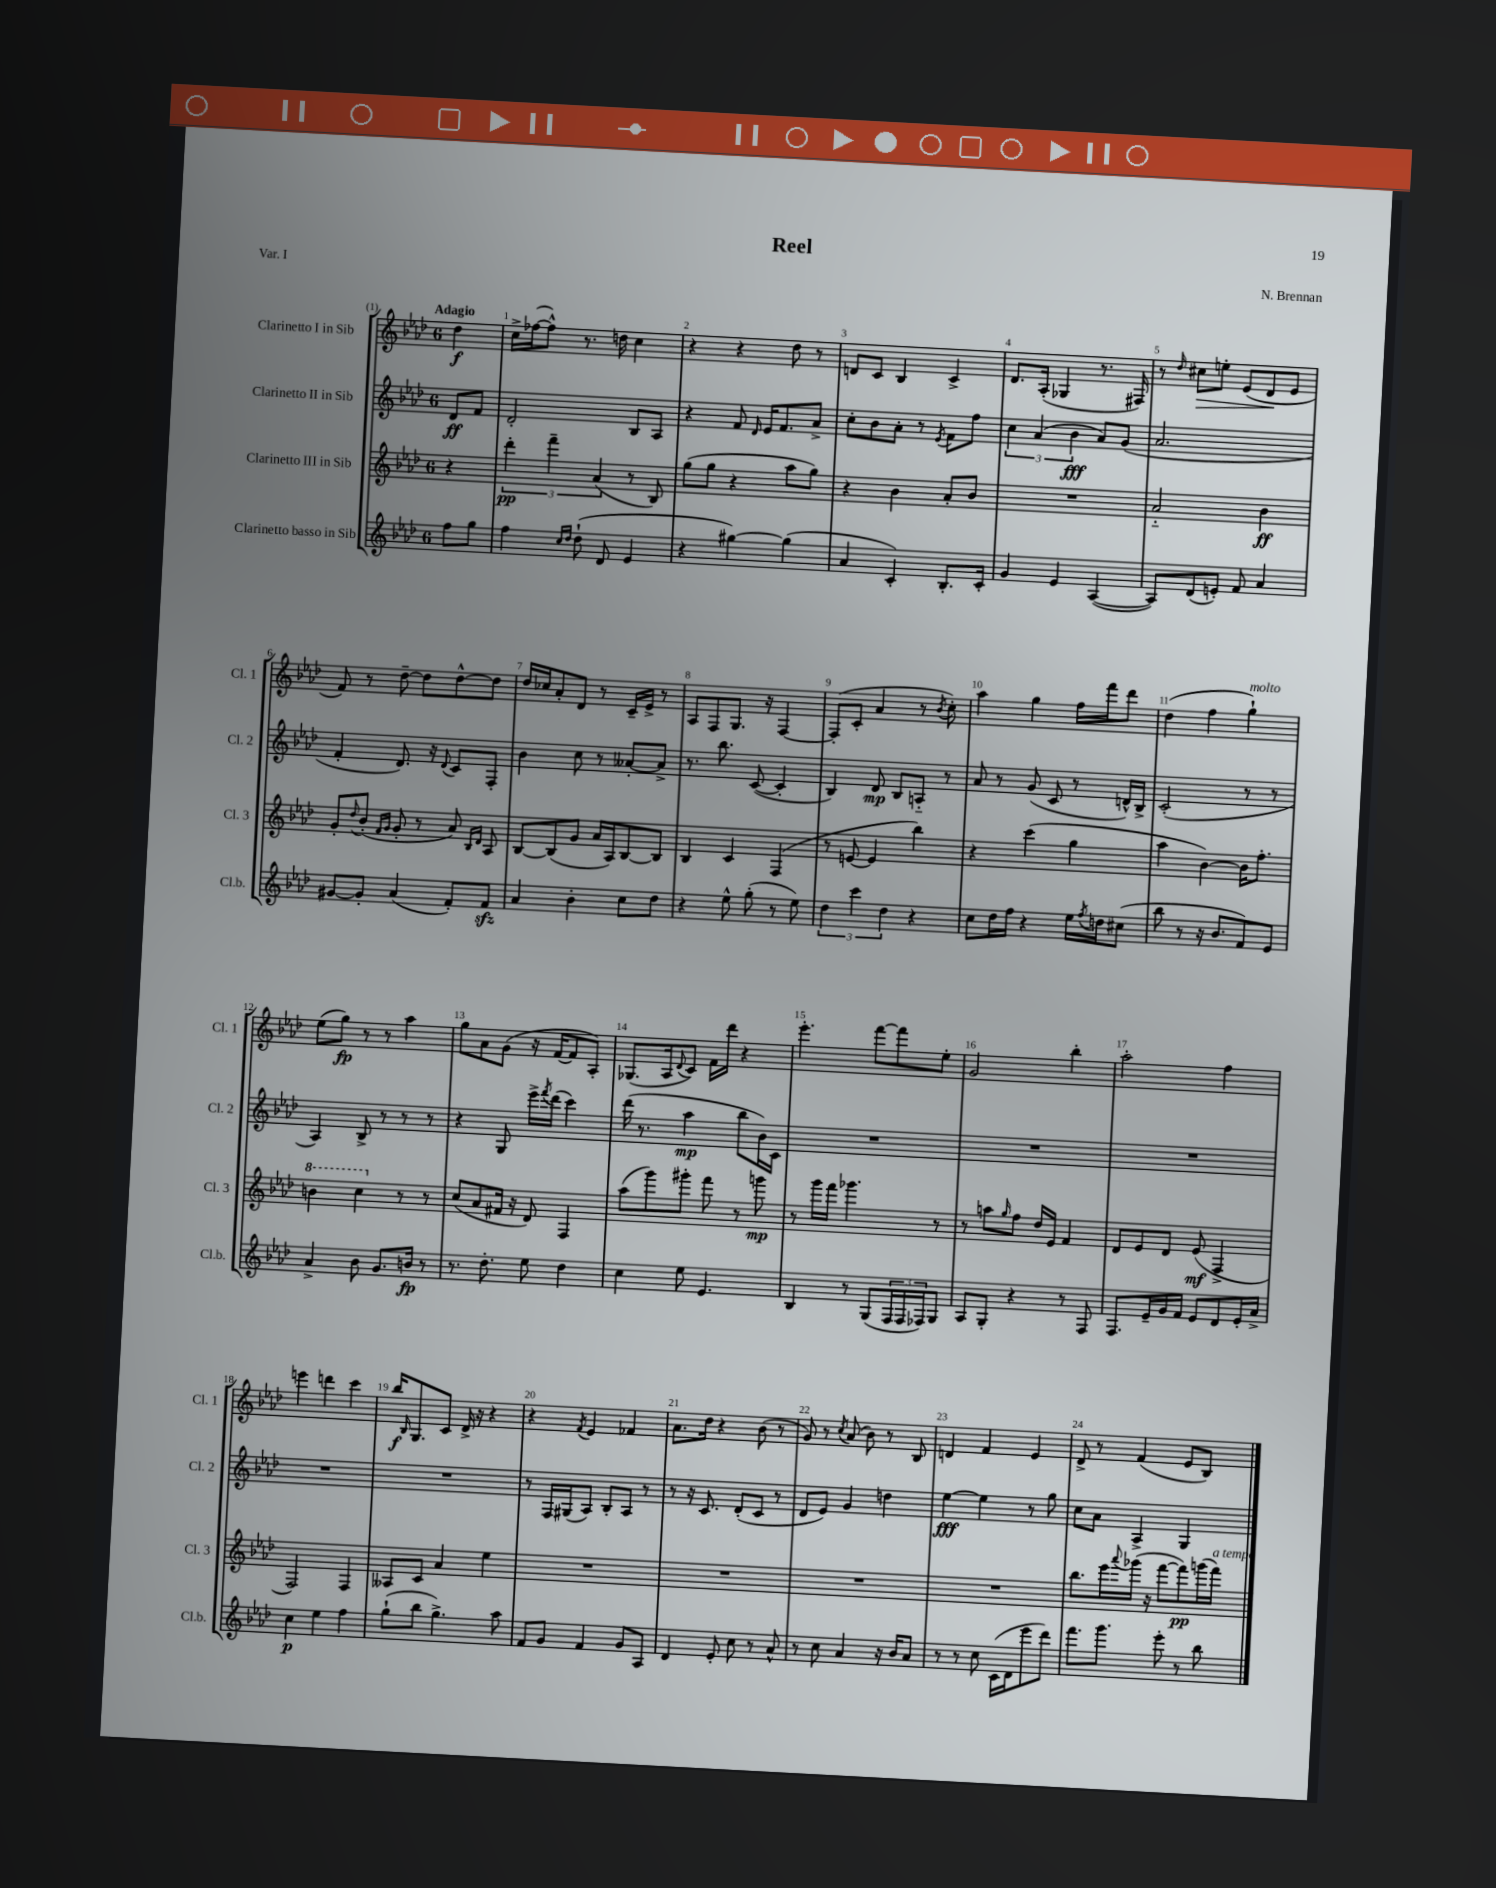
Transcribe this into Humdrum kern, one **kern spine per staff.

**kern	**kern	**kern	**kern
*staff4	*staff3	*staff2	*staff1
*clefG2	*clefG2	*clefG2	*clefG2
*k[b-e-a-d-]	*k[b-e-a-d-]	*k[b-e-a-d-]	*k[b-e-a-d-]
*M6/8	*M6/8	*M6/8	*M6/8
8ff	4r	8d-	4dd-
8gg	.	8f	.
=	=	=	=
4ff	6ddd-'	2d-'	16cc^
.	.	.	([16ff-
.	.	.	8ff-^^])
.	6fff~	.	.
16qqcc	.	.	.
16qqdd-	.	.	.
(8dd-`	.	.	8.r
.	(6a-	.	.
8d-	.	.	.
.	.	.	16dd
4e-	8r	8B-	4cc
.	8B-)	8A-	.
=	=	=	=
4r	(8gg	4r	4r
.	8gg	.	.
[4gg#)	4r	8f	4r
.	.	16qqd-	.
.	.	16e-	.
.	.	8.f	.
(4gg#]	8aa-	.	8dd-
.	8gg)	8a-^	8r
=	=	=	=
4a-	4r	8cc'	8d
.	.	8b-	8c
4c')	4b-	8a-'	4B-
.	.	8r	.
.	.	8qe-	.
8.B-'	8a-'	8f	4c^
.	8b-	8ff	.
16c'	.	.	.
=	=	=	=
4g	2.r	6cc	8.d-
.	.	(6a-	.
.	.	.	(16A-'
4e-	.	.	4G-
.	.	6b-	.
([4A-	.	8a-)	8.r
.	.	(8g	.
.	.	.	16F#)
=	=	=	=
8A-])	2a-'~	2.a-	8r
.	.	.	16qqdd-
(8d-	.	.	8cc#
8e')	.	.	8ee'
8f	.	.	(8e-
4a-	4b-	.	8d-
.	.	.	8e-
=	=	=	=
[8g#	8g'	4f'	8f)
.	8qqdd-	.	.
8g#']	(8b-'	.	8r
.	16qqf	.	.
.	16qqg	.	.
(4a-	8g'	8.d-)	[8dd-~
.	8r	.	8dd-]
.	.	16r	.
.	.	8qqd-	.
8f')	8a-)	8c	[8dd-^^
.	16qqB-	.	.
.	16qqd-	.	.
8f	8A-	8F'	8dd-]
=	=	=	=
4a-	[8B-	4b-	16dd-
.	.	.	16cc-
.	(8B-]	.	8a-'
4b-'	8g	8cc	8d-
.	16a-	8r	8r
.	16A-)	.	.
8cc	[8B-	[8a--'	16c~
.	.	.	16e-^
8dd-	8B-]	8a--^]	8r
=	=	=	=
4r	4B-	8.r	8A-
.	.	.	8F
.	.	8.bb-	.
8ee-^^	4c	.	8.G
(8gg'	.	([8c	.
.	.	.	16r
8r	(4F	4c']	[4F
8ee-)	.	.	.
=	=	=	=
6dd-	8r	4B-)	(8F']
.	[8e	.	8c'
6ccc	.	.	.
.	4e]	8d-	4a-
6dd-	.	.	.
.	.	8B-	.
4r	4bb-)	8A'~	8r
.	.	.	8qb-
.	.	8r	8cc')
=	=	=	=
8cc	4r	8a-	4aa-
16dd-	.	8r	.
16ff	.	.	.
4r	(4ccc	(8g	4gg
.	.	8c	.
16ee-	4gg	8r	16ff
8qff	.	.	.
16dd	.	.	16fff
(8cc#	.	16d^^)	8ddd-
.	.	16B-^	.
=	=	=	=
8bb-	4aa-	(2c'	(4dd-
8r	.	.	.
16r	[4b-)	.	4ff
8.b-	.	.	.
8f)	16b-]	8r	4gg`)
.	8.ff'	.	.
8e-	.	8r	.
=	=	=	=
4a-^	4bb	4A-)	(8ee-
.	.	.	8gg)
8b-	4ccc	8B-^	8r
8.g	.	8r	8r
.	8r	8r	4aa-
16b	.	.	.
8r	8r	8r	.
=	=	=	=
8.r	(8cc	4r	8gg
.	8a-	.	8a-
8.dd-'	.	.	.
.	16f#	8G	(8g
.	16r	.	.
8ee-	8d-)	16eee-^	16r
.	.	8qfff	.
.	.	(16ddd-	[16f
4dd-	4F	4ccc)	8f]
.	.	.	8A-')
=	=	=	=
4cc	(8aa-	(16ddd-	(8.G-
.	.	8.r	.
.	8ggg)	.	.
.	.	.	16A-
.	.	.	8qqd-
8ee-	8ggg#'	4aa-	8c)
4.e-	8fff	.	16f
.	.	.	16ddd-
.	8r	8bb-	4r
.	8ggg	16b-)	.
.	.	16c	.
=	=	=	=
4B-	8r	2.r	4.eee-'
.	16ggg	.	.
.	16fff	.	.
8r	4.ggg-	.	.
(8G	.	.	[8fff
24F	.	.	8fff]
24F	.	.	.
24F-)	.	.	.
8G	8r	.	8ee-'
=	=	=	=
8A-	8r	2.r	2g
8G'	8aa	.	.
.	16qqgg	.	.
4r	8ff	.	.
.	16dd-	.	.
.	16e-	.	.
8r	4f	.	4bb-'
8F	.	.	.
=	=	=	=
8.F	8d-	2.r	2aa-'
.	8e-	.	.
16e-~	.	.	.
16g	8d-	.	.
16f	.	.	.
8e-	(8e-	.	.
8d-	4F^	.	4ff
16e-'	.	.	.
16a-^	.	.	.
=	=	=	=
4cc	2F)	2.r	4eee
4ee-	.	.	4ddd
4ff	4F	.	4ccc
=	=	=	=
(8gg`	8A--	2.r	16bb-
.	.	.	16qqB-
.	.	.	8.G
8bb-	8c	.	.
4.gg^)	4a-	.	8c
.	.	.	16d-^
.	.	.	16r
.	4ee-	.	4r
8aa-	.	.	.
=	=	=	=
8f	2.r	8r	4r
8g	.	16F	.
.	.	(16G#	.
.	.	.	8qf
4f	.	8A-)	4e-
.	.	8B-'	.
8g	.	8A-	4f-
8A-	.	8r	.
=	=	=	=
4d-	2.r	8r	8.a-
.	.	16r	.
.	.	8.c	16dd-
8e-'	.	.	4r
8cc	.	(8d-'	.
8r	.	8c	(8b-
8a-^^	.	8r	8r
=	=	=	=
8r	2.r	8d-	8g)
8cc	.	8e-)	8r
.	.	.	8qcc
4a-	.	4g	(8a-
.	.	.	8b-)
16r	.	4dd	8r
16b-	.	.	.
8a-	.	.	8B-
=	=	=	=
8r	2.r	[4ee-	4d
8r	.	.	.
8cc	.	4ee-]	4f
(16c	.	.	.
16d-	.	.	.
8eee-	.	8r	4e-
8ddd-)	.	8gg	.
=	=	=	=
8.fff	8.bb-	8cc	8d-^
.	.	8a-	8r
8.ggg	16eee-	.	.
.	8qqaaa-	.	.
.	(16ggg-	4A-^	(4f
.	16r	.	.
8eee-'	[8fff	.	.
8r	8fff])	4G	8e-
8bb-	(16ggg	.	8B-)
.	16fff)	.	.
==	==	==	==
*-	*-	*-	*-
